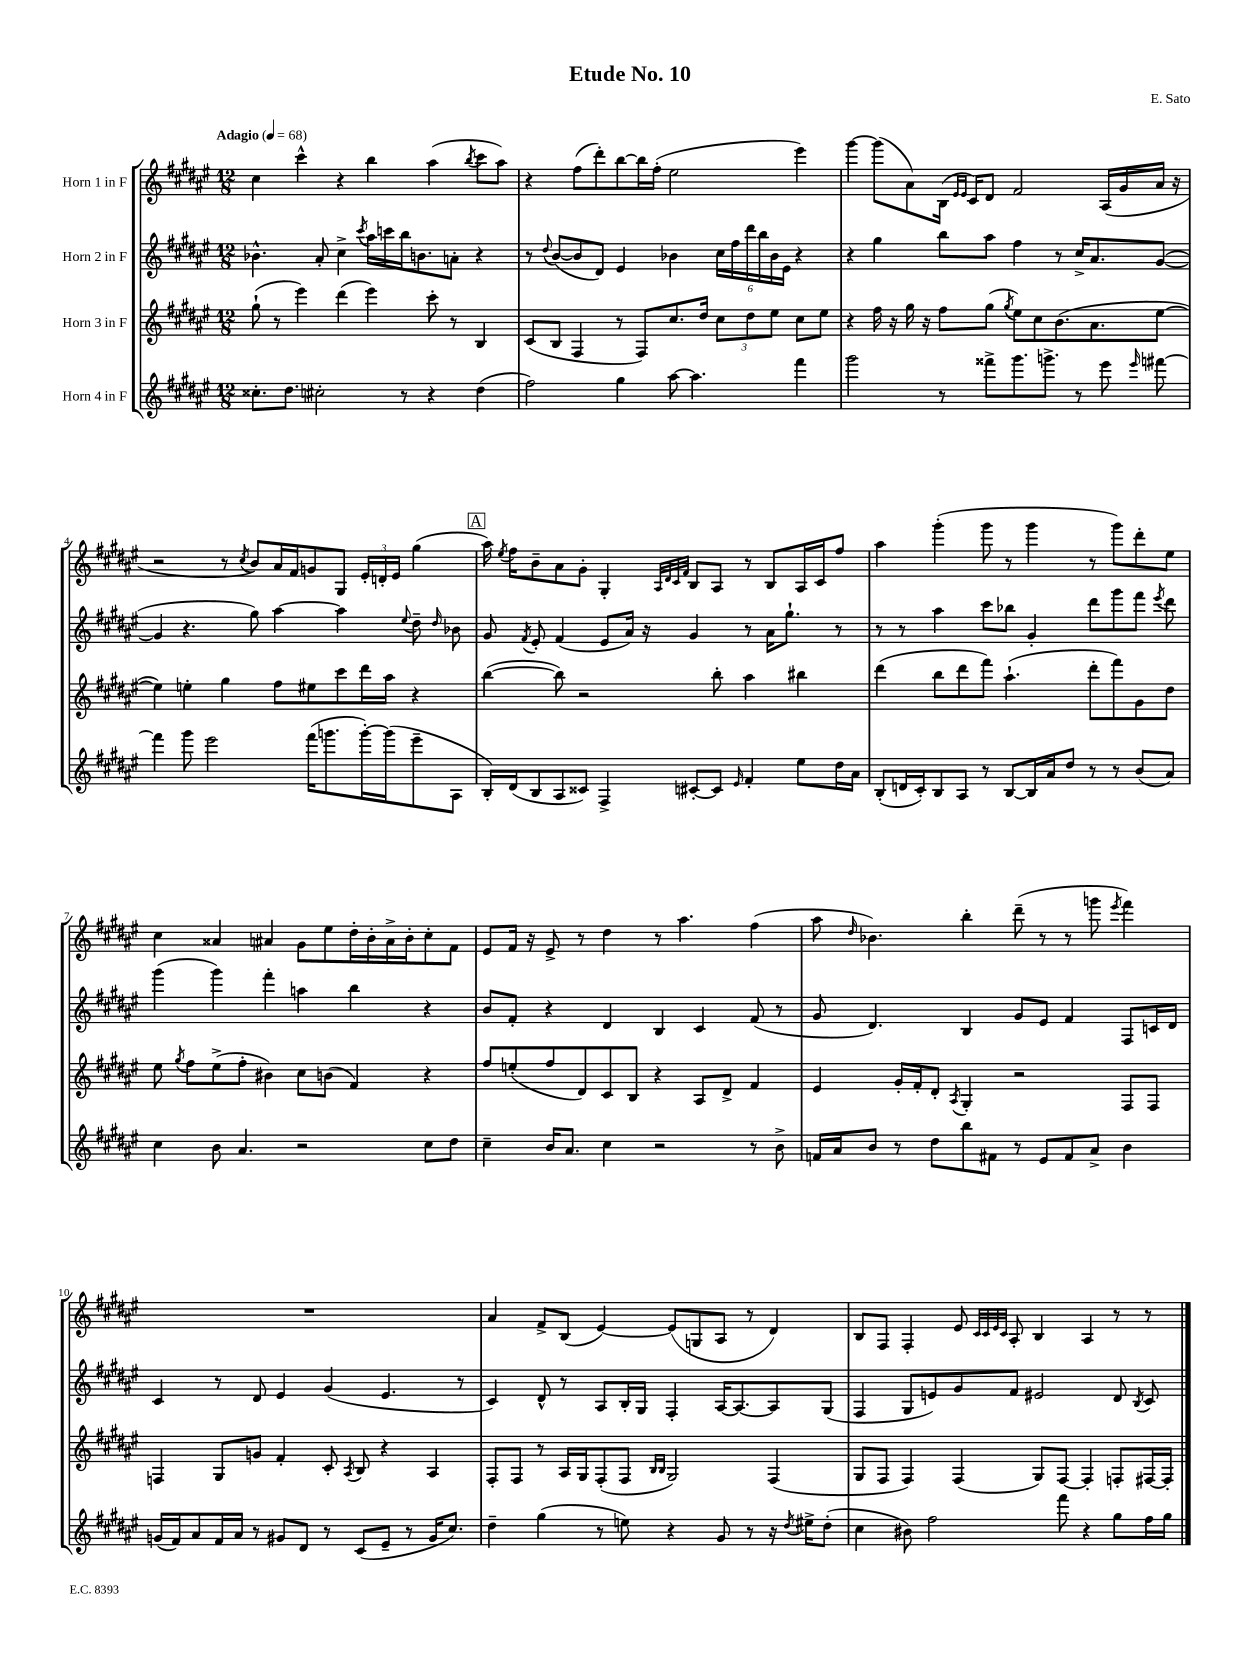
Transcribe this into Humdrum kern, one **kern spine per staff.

**kern	**kern	**kern	**kern
*staff4	*staff3	*staff2	*staff1
*clefG2	*clefG2	*clefG2	*clefG2
*k[f#c#g#d#a#e#]	*k[f#c#g#d#a#e#]	*k[f#c#g#d#a#e#]	*k[f#c#g#d#a#e#]
*M12/8	*M12/8	*M12/8	*M12/8
*MM68	*MM68	*MM68	*MM68
8.cc##'	(8gg#`	4.b-^^	4cc#
.	8r	.	.
8.dd#	.	.	.
.	4eee#)	.	4ccc#^^
2cc#'	.	8a#'	.
.	(4ddd#	4cc#^	4r
.	.	8qccc#	.
.	4eee#)	16aa#	4bb
.	.	16ccc	.
8r	.	16bb	.
.	.	8.b	.
4r	8ccc#'	.	(4aa#
.	8r	8a'	.
.	.	.	8qbb
(4dd#	4B	4r	8ccc#
.	.	.	8aa#)
=	=	=	=
2ff#)	(8c#	8r	4r
.	.	8qqdd#	.
.	8B	([8b	.
.	4F#	8b]	(8ff#
.	.	8d#)	8ddd#')
4gg#	8r	4e#	[8bb
.	8F#)	.	16bb]
.	.	.	(16ff#'
[8aa#	8.cc#	4b-	2ee#
4.aa#]	.	.	.
.	16dd#	.	.
.	12cc#	24cc#	.
.	.	24ff#	.
.	12dd#	24ddd#	.
.	.	24bb	.
.	12ee#	24b-	.
.	.	24e#	.
4fff#	8cc#	4r	4eee#)
.	8ee#	.	.
=	=	=	=
2ggg#	4r	4r	[4ggg#
.	16ff#	4gg#	(8ggg#]
.	16r	.	.
.	16gg#	.	8a#)
.	16r	.	.
8r	8ff#	8bb	(16B
.	.	.	16qqe#
.	.	.	16qqe#
.	.	.	16c#)
8fff##^	(8gg#	8aa#	8d#
.	8qgg#	.	.
8.ggg#	8ee#)	4ff#	2f#
.	8cc#	.	.
8.ggg^	.	.	.
.	(8.b	8r	.
8r	.	16cc#^	.
.	8.a#	8.a#	.
8eee#	.	.	(16A#
.	.	.	16g#
16qqeee#	.	.	.
[8fff#	[8ee#	([8g#	16a#
.	.	.	16r
=	=	=	=
4fff#]	4ee#])	4g#]	2r
8ggg#	4ee'	4.r	.
2eee#	.	.	.
.	4gg#	.	8r
.	.	.	8qcc#
.	.	8gg#)	8b)
.	8ff#	[4aa#	16a#
.	.	.	16f#
(16fff#	8ee#	.	8g
8.ggg	.	.	.
.	8ccc#	4aa#]	8G#
[16ggg')	16ddd#	.	24e#'
.	.	.	24d'
(16ggg]	16aa#	.	.
.	.	.	24e#
.	.	8qqee#	.
8eee#~	4r	8dd#~	(4gg#
.	.	16qqdd#	.
8A#	.	8b-	.
=	=	=	=
16B')	([4bb	8g#	16aa#)
.	.	.	8qee#
(16d#	.	.	16ff#
.	.	8qf#	.
8B	.	8e#'	8b~
8A#	8bb])	(4f#	8a#
8c##)	2r	.	8g#'
4F#^	.	8e#	4G#'
.	.	16a#)	.
.	.	16r	.
.	.	.	32qqA#
.	.	.	32qqd#
.	.	.	32qqc#
.	.	.	32qqf#
[8c#'	.	4g#	8B
8c#]	8bb'	.	8A#
16qqe#	.	.	.
4f#'	4aa#	8r	8r
.	.	16a#	8B
.	.	8.gg#`	.
8ee#	4bb#	.	16A#
.	.	.	16c#
16dd#	.	8r	8ff#
16a#	.	.	.
=	=	=	=
(8B'	(4ddd#	8r	4aa#
16d	.	8r	.
16c#')	.	.	.
8B	8bb	4aa#	(4ggg#'
8A#	8ddd#	.	.
8r	8fff#)	8ccc#	8ggg#
[8B	(4.aa#`	8bb-	8r
16B]	.	4g#'	4ggg#
16a#	.	.	.
8dd#	.	.	.
8r	8ddd#'	8ddd#	8r
8r	8fff#)	8ggg#	8ggg#)
(8b	8g#	8fff#	8ddd#'
.	.	8qeee#	.
8a#)	8dd#	8ddd#	8ee#
=	=	=	=
4cc#	8ee#	(4ggg#	4cc#
.	8qgg#	.	.
.	8ff#	.	.
8b	(8ee#^	4ggg#)	4a##
4.a#	8ff#'	.	.
.	4b#)	4fff#'	4a#
2r	8cc#	4aa	8g#
.	(8b	.	8ee#
.	4f#)	4bb	16dd#'
.	.	.	16b'
.	.	.	16a#^
.	.	.	16b'
8cc#	4r	4r	8cc#'
8dd#	.	.	8f#
=	=	=	=
4cc#~	8ff#	8b	8e#
.	(8ee'	8f#'	16f#
.	.	.	16r
16b	8ff#	4r	8e#^
8.a#	.	.	.
.	8d#)	.	8r
4cc#	8c#	4d#	4dd#
.	8B	.	.
2r	4r	4B	8r
.	.	.	4.aa#
.	8A#	4c#	.
.	8d#^	.	.
8r	4f#	(8f#	(4ff#
8b^	.	8r	.
=	=	=	=
16f	4e#	8g#	8aa#
16a#	.	.	.
.	.	.	16qqdd#
8b	.	4.d#)	4.b-)
8r	16g#'	.	.
.	16f#'	.	.
8dd#	8d#'	.	.
.	8qA#	.	.
8bb	4G#'	4B	4bb'
8f#	.	.	.
8r	2r	8g#	(8ddd#~
8e#	.	8e#	8r
8f#	.	4f#	8r
8a#^	.	.	8ggg
.	.	.	8qeee#
4b	8F#	8F#	4fff#)
.	8F#	16c	.
.	.	16d#	.
=	=	=	=
(16g	4F	4c#	1.r
16f#)	.	.	.
8a#	.	.	.
16f#	8G#	8r	.
16a#	.	.	.
8r	8g	8d#	.
8g#	4f#'	4e#	.
8d#	.	.	.
8r	8c#'	(4g#	.
.	8qA#	.	.
(8c#	8B	.	.
8e#~	4r	4.e#	.
8r	.	.	.
16g#	4A#	.	.
8.cc#)	.	.	.
.	.	8r	.
=	=	=	=
4dd#~	8F#'	4c#)	4a#
.	8F#	.	.
(4gg#	8r	8d#^^	8f#^
.	16A#	8r	(8B
.	16G#	.	.
8r	(8F#'	8A#	[4e#)
8ee)	8F#	16B'	.
.	.	16G#	.
.	16qqB	.	.
.	16qqB	.	.
4r	2G#)	4F#'	(8e#]
.	.	.	8G
8g#	.	[16A#	8A#
.	.	8.A#_	.
8r	.	.	8r
16r	(4F#	8A#]	4d#)
8qdd#	.	.	.
16ee#^	.	.	.
(8dd#'	.	(8G#	.
=	=	=	=
4cc#	8G#	4F#	8B
.	8F#	.	8F#
8b#)	4F#)	8G#	4F#'
2ff#	.	8e)	.
.	(4F#	8g#	8e#
.	.	.	32qqc#
.	.	.	32qqc#
.	.	.	32qqe#
.	.	.	32qqc#
.	.	8f#	8A#'
.	8G#)	2e#	4B
8fff#	[8F#	.	.
4r	4F#']	.	4A#
8gg#	8F'	8d#	8r
.	.	8qB	.
16ff#	[16F#	8c#	8r
16gg#	16F#']	.	.
==	==	==	==
*-	*-	*-	*-
